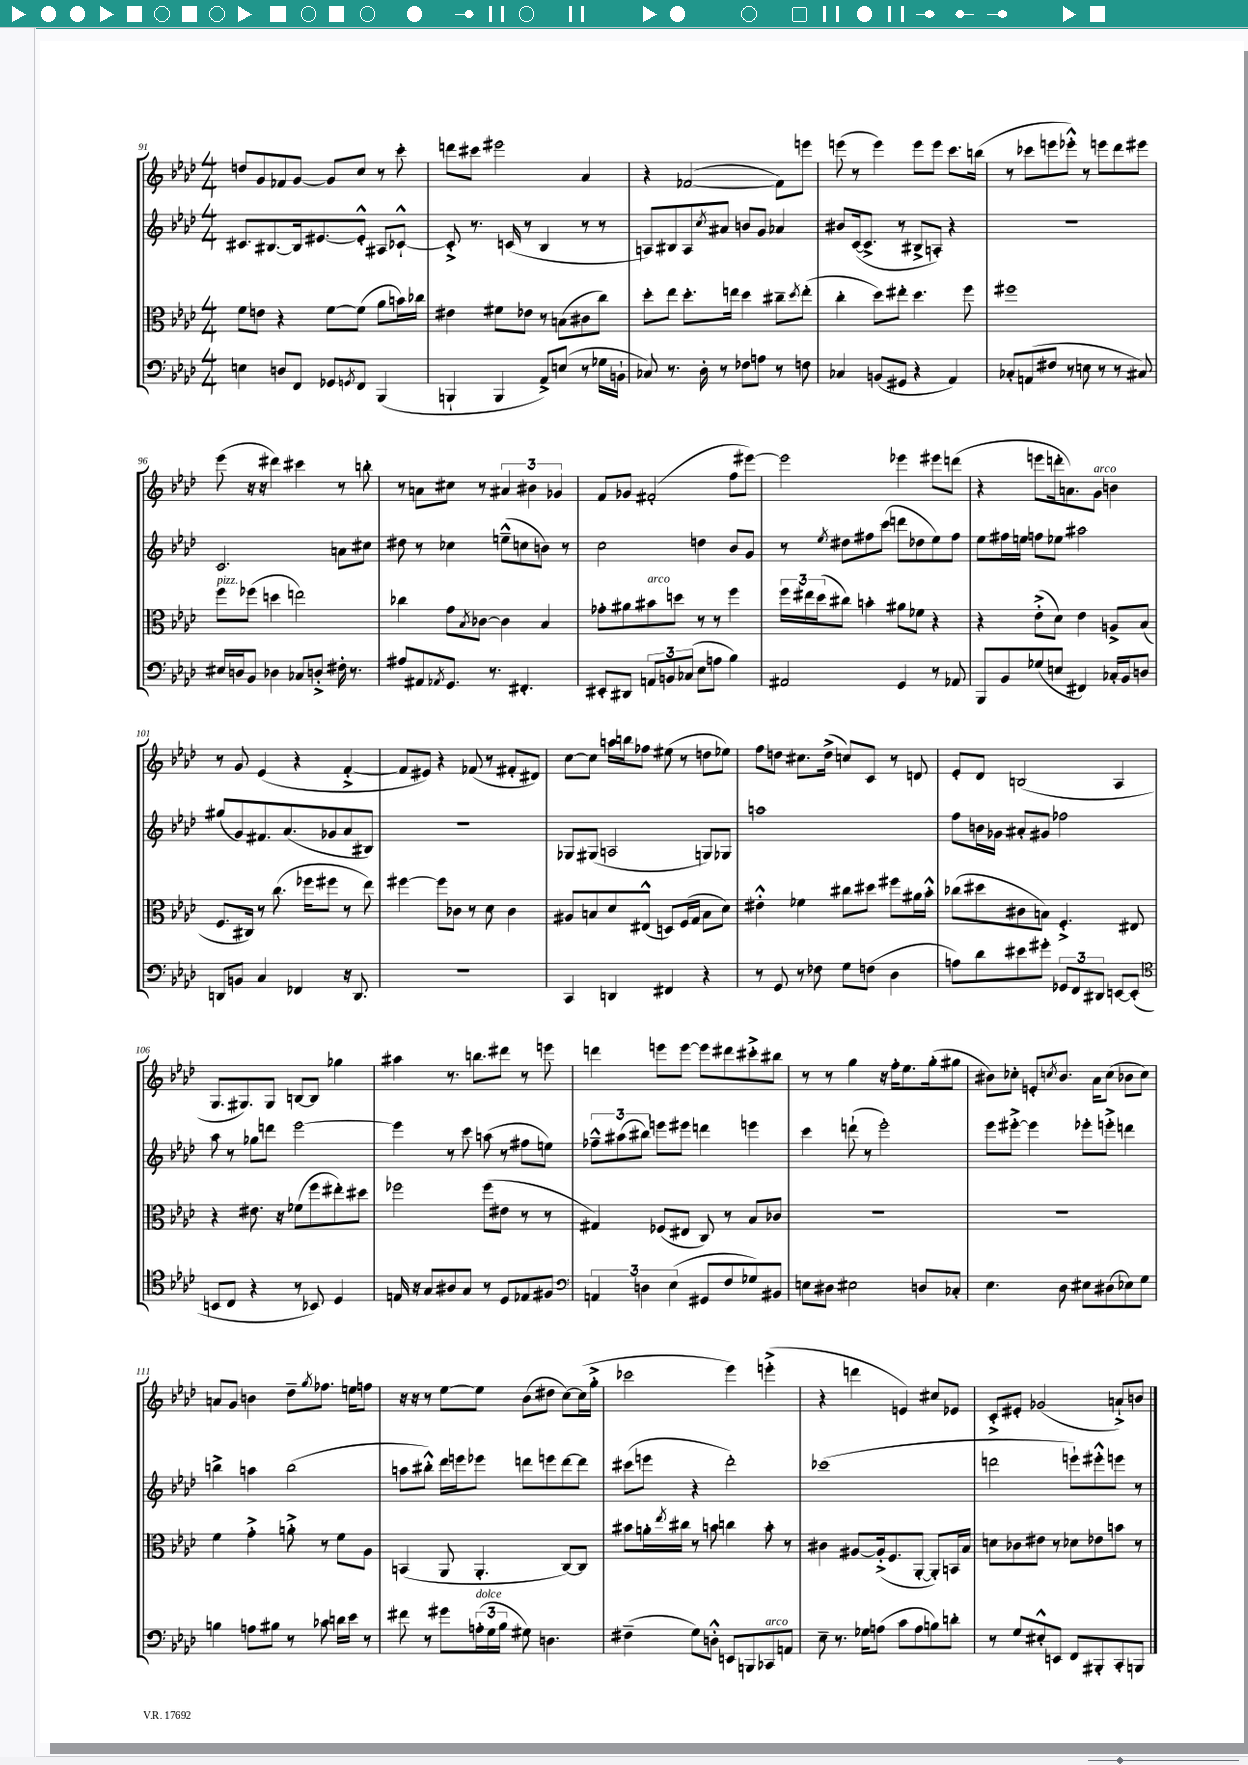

**kern	**kern	**kern	**kern
*part4	*part3	*part2	*part1
*staff4	*staff3	*staff2	*staff1
*clefF4	*clefC3	*clefG2	*clefG2
*k[b-e-a-d-]	*k[b-e-a-d-]	*k[b-e-a-d-]	*k[b-e-a-d-]
*M4/4	*M4/4	*M4/4	*M4/4
=91	=91	=91	=91
4En\	8f\L	8.c#X/L	8ddn/L
.	8en\J	.	8g/
.	.	[8.B#X/	.
8Dn/L	4r	.	8f-X/
8FF/J	.	16B#/k]	[8g/J
.	.	[8.e#X/	.
8GG-X/L	[8f\L	.	8g/L]
8qGGn/	.	.	.
8FF/J	(8f\J]	8e#'^^/J]	8cc/J
(4BBB-/	8a-\L	8A#X/L	8r
.	16bn\L)	[8c-X`^^/J	8ccc'\
.	16cc-X\JJ	.	.
=92	=92	=92	=92
4BBBn`/	4e#X\	8c-'^/]	8dddn\L
.	.	8.r	8ccc#X\J
4BBB/	8f#X\L	.	2eee#X\
.	.	(16cn/	.
.	8e-X\J	8r	.
8AA-^/L)	8r	4B-/	.
(8En/J	(8Bn\L	.	.
8r	8c#X\	8r	4a-/
16G-X\LL	8cc\J)	8r	.
16BBn`\JJ	.	.	.
=93	=93	=93	=93
8C-X/)	8dd-'\L	8An/L)	4r
8.r	8ee-\J	8B#X/	.
.	8.dd-'\L	8A/	([2f-X/
16D-'\	.	.	.
.	.	8qcc/	.
8r	.	8a#X/J	.
.	16een\Jk	.	.
8F-X\L	4dd-\	8bn/L	.
8An\J	.	8g/J	.
8r	8cc#X~\L	4a-X/	8f-\L])
.	8qdd-/	.	.
8Fn\	(8ee'\J	.	8eeen\J
=94	=94	=94	=94
4C-X/	4cc'\	8b#X/L	(8eeen\
.	.	([16c/k	8r
.	.	8.c^/J]	.
(8BBn/L	8dd-\L)	.	4eee\)
8GG#X/J	8ee#X'\J	8r	.
4r	4.dd-\	8B#X^/L	8eee\L
.	.	8An'/J)	8eee\J
4AA-/)	.	4r	8.ccc\L
.	8ff\	.	.
.	.	.	(16bbn\Jk
=95	=95	=95	=95
8C-X'/L	1ff#X	1r	8r
(8AAn/	.	.	8ccc-X\L
8F#X/J	.	.	8eeen\
8r	.	.	8eee-X'^^\J)
8En\	.	.	8r
8r	.	.	8eeen\L
8r	.	.	8ddd-\
8C#X/)	.	.	8eee#X\J
!!LO:LB:g=z
=96	=96	=96	=96
!	!LO:TX:a:i:t=pizz.	!	!
16E#X/LL	8ff\L	2.c/	(8eee-\
16Dn/J	.	.	.
8BB-/J	(8ff-X\J	.	16r
.	.	.	16r
4D-X\	4ddn\	.	4ddd#X\)
8C-X/L	2een\)	.	4ccc#X\
8Dn'^/J	.	.	.
16F#X'\	.	8an\L	8r
8.r	.	.	.
.	.	8cc#X\J	8bbn'\
=97	=97	=97	=97
8A#X/L	4cc-X\	8dd#X\	8r
8AA#X/	.	8r	8an\L
8qAA-X/	.	.	.
8.GG/J	8g\L	4cc-X\	8cc#X\J
.	8qB-/	.	.
.	[8c-X\J	.	8r
8.r	.	.	.
.	4c-\]	(8een~^^\L	6a#X/
4.FF#X'/	.	8ccn\	.
.	.	.	6b#X\
.	4B-/	8bn\J)	.
.	.	.	6g-X/
.	.	8r	.
=98	=98	=98	=98
8EE#X'/L	8g-X'\L	2cc\	8f/L
8DD#X/J	8a#X\	.	8g-X/J
!	!LO:TX:a:i:t=arco	!	!
12AAn/L	8b#X\	.	(2f#X'/
12BBn/	.	.	.
.	8ddn\J	.	.
(12C-X/J	.	.	.
8E-\L	8r	4ddn\	.
8An\J	8r	.	.
4B-\)	4ff\	8b-/L	8ff\L
.	.	8g/J	[8eee#X\J)
=99	=99	=99	=99
2AA#X/	24ff\LL	8r	2eee#\]
.	24ee#X\	.	.
.	(24dd-\J	.	.
.	.	8qee-/	.
.	8cc#X\J)	8dd#X\L	.
.	4bn'\	8ff#X\	.
.	.	(8ccc\J	.
4GG/	8a#X\L	8dddn\L	4eee-X\
.	8f-X\J	8dd-X\	.
8r	4r	8ee-\)	8eee#X\L
8AA-X/	.	8ff#\J	(8dddn\J
=100	=100	=100	=100
8BBB-/L	4r	8ee-\L	4r
8BB-/	.	16ff#X\L	.
.	.	16een\JJ	.
(8G-X/	(8e-'^\L	8ffn\L	8eeen\L
8En/J	8d-\J)	8ee-X\J	16dddn'\k
.	.	.	8.an\)
4FF#X/)	4e-\	2aa#X\	.
!	!	!	!LO:TX:a:i:t=arco
.	.	.	8g\J
16C-X'/LL	8An^/L	.	4bn\
16BB-/J	.	.	.
8Dn/J	(8B-/J	.	.
!!LO:LB:g=z
=101	=101	=101	=101
8DDn/L	8.F/L	(8gg#X/L	8r
8BBn/J	.	8g/)	8g/
.	16C#X/Jk)	.	.
4C/	8r	8.f#X/	(4e-/
.	(8.cc\	.	.
.	.	(8.a-/	.
4FF-X/	.	.	4r
.	16ff-X\KL	.	.
.	8ff#X\J	8g-X/	.
16r	8r	8a-/	[4f'^/
8.DD/	.	.	.
.	8ee-\)	8B#X/J)	.
=102	=102	=102	=102
1r	[4ff#X\	1r	8f/L]
.	.	.	8e#X/J)
.	8ff#\L]	.	4r
.	8c-X\J	.	.
.	8r	.	(8f-X/
.	8d-\	.	8r
.	4c-\	.	8f#X'/L
.	.	.	8d#X/J)
=103	=103	=103	=103
4CC/	8A#X/L	8G-X/L	[8cc\L
.	8Bn/	(8G#X/J	8cc\J]
4DDn/	8d-/	2An/	16aan\LL
.	.	.	16bbn\J
.	(8E#X^^/J	.	8ff-X\J
4FF#X/	8Dn/L)	.	(8ee#X\
.	(16F/L	.	8r
.	16G/JJ	.	.
4r	8B\L	8Gn/L)	8ddn\L
.	8d-\J)	8G-X/J	8ee-X\J)
=104	=104	=104	=104
8r	4e#X'^^\	1aan	8ff\L
8GG/	.	.	8ddn\J
8r	4f-X\	.	8.cc#X\L
8F-X\	.	.	.
.	.	.	(16dd^\Jk
8G\L	8cc#X\L	.	8ccn/L)
(8Fn\J	8dd#X\J	.	8c/J
4D-\	8ff#X\L	.	8r
.	16a#X\L	.	8dn/
.	16b-'^^\JJ	.	.
=105	=105	=105	=105
8An\L)	(8cc-X\L	8ff\L	8e-'/L
8d-\	8dd#X\	16bn\L	8d-/J
.	.	16g-X\JJ	.
8e#X\	8c#X\	8a#X'/L	(2Bn/
8g#X'\J	8Bn\J)	8g#X/J	.
12GG-X/L	4.F'^/	2ff-X\	.
12FF/	.	.	.
12DD#X/J	.	.	.
[8EEn/L	.	.	4A-/
(8EE'/J]	8E#X/	.	.
!!LO:LB:g=z
=106	=106	=106	=106
*clefC4	*	*	*
8BBn/L	4r	8aa-\	8.G/L
8C/J	.	8r	.
.	.	.	8.G#X/)
4r	8.e#X\	8gg-X\L	.
.	.	8dddn\J	8G#/J
.	16r	.	.
8r	(8f-X\L	[2eee-\	[8Bn/L
8BB-X/)	8ff\	.	8B/J]
4D-/	8ee#X'\)	.	4gg-X\
.	8dd#X\J	.	.
=107	=107	=107	=107
16En/	2ff-X\	4eee-\]	4aa#X\
16r	.	.	.
8G/L	.	.	.
8A#X/	.	8r	8.r
8G/J	.	8ccc\	.
.	.	.	8.bbn\L
8r	(8ff-\L	(8aan\	.
8D-/L	8e#X\J	8r	8ddd#X\J
8E-X/	8r	8ff#X\L	8r
8F#X/J	8r	8een\J)	8eeen\
=108	=108	=108	=108
*clefF4	*	*	*
6AAn/	4G#X/)	12ff-X~^^\L	4dddn\
.	.	(12aa#X\	.
6Dn\	.	12bb#X\J)	.
.	(8F-X/L	8eeen\L	8eeen\L
(6E-\	.	.	.
.	8E#X/J	8eee#X\J	[8eee\J
8GG#X/L	8C/)	4dddn\	8eee\L]
8F/	8r	.	8ddd#X\
8G-X/)	8B-/L	4eeen\	8ccc#X'^\
8BB#X/J	8c-X/J	.	8bb#X\J
=109	=109	=109	=109
8En\L	1r	4ccc\	8r
8D#X\J	.	.	8r
2E#X\	.	(8dddn`\	4gg\
.	.	8r	.
.	.	2eee-'\)	16r
.	.	.	16ff'\KL
.	.	.	8.ee-\
8Dn/L	.	.	.
.	.	.	(16gg'\k
8C-X'/J	.	.	8gg#X\J
=110	=110	=110	=110
4.E-\	1r	8eee-\L	8b#X\L)
.	.	[8eee#X'^\J	8cc-X'\J
.	.	4eee#\]	8en'/L
.	.	.	8qccn/
8D-\	.	.	8.b#/J
8E#X\L	.	8eee-X'\L	.
.	.	.	16a-\KL
(8D#X\	.	8eeen'^\J	(8cc\J
8E-X\)	.	4dddn\	8b-X\L
8G\J	.	.	8cc\J)
!!LO:LB:g=z
=111	=111	=111	=111
4Bn\	4f\	4bbn^\	8an/L
.	.	.	8g/J
8An\L	4g'^\	4aan\	4bn\
8B#X\J	.	.	.
8r	8an'^\	(2bb\	8dd-~\L
.	.	.	8qgg/
8c-X\	8r	.	8.ff-X\J
16dn\LL	8f\L	.	.
16e-\JJ	.	.	16een\KL
8r	8A-\J	.	8ffn\J
=112	=112	=112	=112
8f#X\	(4BBn/	8aan\L	16r
.	.	.	16r
8r	.	8bb#X'^^\J)	8r
8g#X\L	8AA-/	16ddd-\LL	[8ee-\L
.	.	16eeen\J	.
!LO:TX:a:i:t=dolce	!	!	!
(24An'\L	4.AA-'/	8eee-X\J	8ee-\J]
24G\	.	.	.
24B-\JJ	.	.	.
8G#X\)	.	8dddn\L	(8b-\L
4.Dn\	.	8eeen\	8dd#X\J
.	[8C/L)	[8ddd\	[8cc\L)
.	8C/J]	8ddd\J]	(16cc\L]
.	.	.	16gg'^\JJ
=113	=113	=113	=113
(4F#X~\	8b#X\L	(8ccc#X\L	2ccc-X\
.	16an'\L	8eeen\J	.
.	8qee-/	.	.
.	16cc#X\JJ	.	.
8G\L)	8r	4r	.
8Dn'^^\J	8bn\	.	.
8EEn/L	4ccn\	2ddd-'\)	4eee-\)
8BBBn/	.	.	.
!LO:TX:a:i:t=arco	!	!	!
8CC-X/	8b'\	.	(4eeen'^\
8AAn/J	8r	.	.
=114	=114	=114	=114
8E-~\	4c#X\	(1ccc-X	4r
8.r	.	.	.
.	[8A#X/L	.	4dddn\
16G-X\KL	.	.	.
(8An\J	(16A#'^/k]	.	.
.	8.F/	.	.
8c\L	.	.	4en/)
8A\	[8AA-'/J	.	.
8Bn\)	8AA-'/L])	.	8cc#X/L
8dn'\J	16BBn/L	.	8e-X/J
.	16B-/JJ	.	.
=115	=115	=115	=115
8r	8dn\L	2dddn\	8c'^/L
8G/L	8c-X\	.	8e#X'/J
8E#X'^^/	8e#X\J	.	(2g-X/
8EEn/J	8r	.	.
8FF/L	8d-X\L	8eeen`\L)	.
8BBB#X'/	8e-X\	8eee#X'^^\	.
8CC'/	8bn\J	8eeen\J	8an`^/L)
8BBBn/J	8r	8r	8bn/J
==	==	==	==
*-	*-	*-	*-
